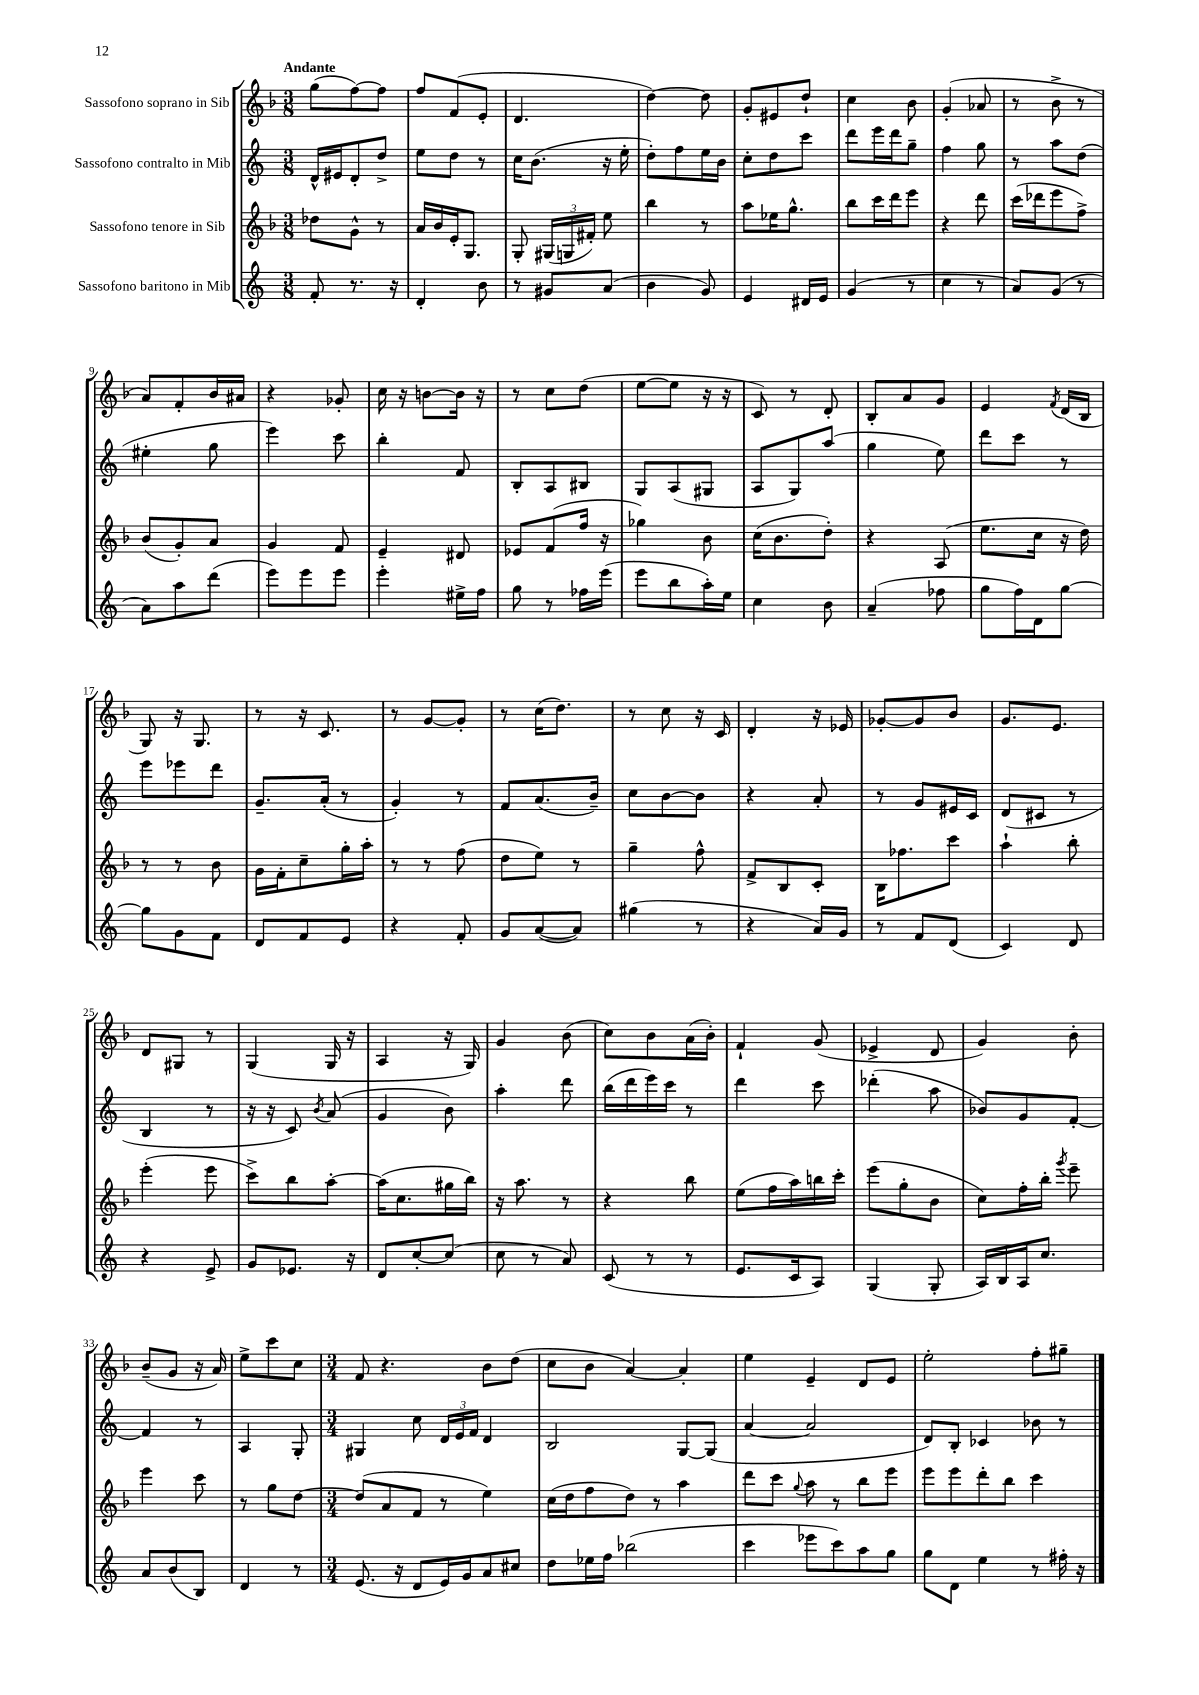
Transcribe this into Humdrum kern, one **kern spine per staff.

**kern	**kern	**kern	**kern
*staff4	*staff3	*staff2	*staff1
*clefG2	*clefG2	*clefG2	*clefG2
*k[]	*k[b-]	*k[]	*k[b-]
*M3/8	*M3/8	*M3/8	*M3/8
8f'	8dd-	16d^^	(8gg
.	.	16e#	.
8.r	8g^^	8d'	[8ff)
.	8r	8dd^	8ff]
16r	.	.	.
=	=	=	=
4d'	16a	8ee	8ff
.	16b-	.	.
.	16e'	8dd	(8f
.	8.G	.	.
8b	.	8r	8e'
=	=	=	=
8r	8G'	16cc	4.d
.	.	(8.b	.
8g#	(24G#	.	.
.	24G	.	.
.	24f#')	.	.
(8a	8ee	16r	.
.	.	16ee'	.
=	=	=	=
4b	4bb-	8dd')	[4dd)
.	.	8ff	.
8g)	8r	16ee	8dd]
.	.	16b	.
=	=	=	=
4e	8aa	8cc'	8g'
.	16ee-	8dd	8e#
.	8.gg^^	.	.
16d#	.	8ccc	8dd`
16e	.	.	.
=	=	=	=
(4g	8bb-	8ddd	4cc
.	16ccc	16eee	.
.	16ddd	16ddd	.
8r	8eee	8gg~	8b-
=	=	=	=
4cc	4r	4ff	(4g'
8r	8ddd	8gg	8a-
=	=	=	=
8a)	(16ccc	8r	8r
.	16ddd-	.	.
(8g	8eee	8aa	8b-^
8r	8ff^)	(8dd	8r
=	=	=	=
8a)	(8b-	4ee#'	8a)
8aa	8g')	.	8f'
(8ddd	8a	8gg	16b-
.	.	.	16a#
=	=	=	=
8eee)	4g	4eee)	4r
8eee	.	.	.
8eee	8f	8ccc	8g-'
=	=	=	=
4eee'	4e~	4bb'	16cc
.	.	.	16r
.	.	.	[8b
16ee#^	8d#	8f	16b]
16ff	.	.	16r
=	=	=	=
8gg	8e-	8B'	8r
8r	(8f	8A	8cc
16ff-	16ff	8B#	(8dd
(16eee	16r	.	.
=	=	=	=
8eee	4gg-)	8G	[8ee
8bb	.	(8A	8ee]
16aa')	8b-	8G#	16r
16ee	.	.	16r
=	=	=	=
4cc	(16cc	8A	8c)
.	8.b-	.	.
.	.	8G)	8r
8b	8dd')	(8aa	8d'
=	=	=	=
(4a~	4r	4gg	8B-'
.	.	.	8a
8ff-	(8A	8ee)	8g
=	=	=	=
8gg	8.ee	8ddd	4e
16ff)	.	8ccc	.
16d	16cc	.	.
.	.	.	8qf
[8gg	16r	8r	(16d
.	16dd)	.	16B-
=	=	=	=
8gg]	8r	8eee	8G)
8g	8r	8eee-	16r
.	.	.	8.G
8f	8b-	8ddd	.
=	=	=	=
8d	16g	8.g~	8r
.	16f'	.	.
8f	8cc~	.	16r
.	.	(16a'	8.c
8e	16gg'	8r	.
.	16aa'	.	.
=	=	=	=
4r	8r	4g')	8r
.	8r	.	[8g
8f'	(8ff	8r	8g']
=	=	=	=
8g	8dd	8f	8r
([8a	8ee)	(8.a	(16cc
.	.	.	8.dd)
8a])	8r	.	.
.	.	16b~)	.
=	=	=	=
(4gg#	4gg~	8cc	8r
.	.	[8b	8cc
8r	8ff^^	8b]	16r
.	.	.	16c
=	=	=	=
4r	8f^	4r	4d'
.	8B-	.	.
16a)	8c'	8a'	16r
16g	.	.	16e-
=	=	=	=
8r	16B-	8r	[8g-'
.	8.ff-	.	.
8f	.	8g	8g-]
(8d	8ccc	16e#	8b-
.	.	16c	.
=	=	=	=
4c)	4aa`	(8d	8.g
.	.	8c#	.
.	.	.	8.e
8d	8bb-'	8r	.
=	=	=	=
4r	(4eee'	4B	8d
.	.	.	8G#
8e^	8eee	8r	8r
=	=	=	=
8g	8ccc^)	16r	(4G
.	.	16r	.
8.e-	8bb-	8c)	.
.	.	8qb	.
.	[8aa'	(8a	16G
16r	.	.	16r
=	=	=	=
8d	(16aa]	4g	4A
.	8.cc	.	.
[8cc'	.	.	.
(8cc]	16gg#	8b)	16r
.	16bb-)	.	16G)
=	=	=	=
8cc	16r	4aa'	4g
.	8.aa	.	.
8r	.	.	.
8a)	8r	8ddd	(8b-
=	=	=	=
(8c	4r	(16bb	8cc)
.	.	16ddd	.
8r	.	16eee)	8b-
.	.	16ccc	.
8r	8bb-	8r	(16a
.	.	.	16b-')
=	=	=	=
8.e	(8ee	4ddd	4f`
.	16ff	.	.
16c	16aa)	.	.
8A)	16bb	8ccc	(8g
.	16ccc'	.	.
=	=	=	=
(4G	(8eee	(4ddd-'	4e-^
.	8gg'	.	.
8G'	8b-	8aa	8d
=	=	=	=
16A)	8cc)	8b-)	4g)
16B	.	.	.
16A	16ff'	8g	.
8.cc	16bb-'	.	.
.	8qggg	.	.
.	8eee~	[8f'	8b-'
=	=	=	=
8a	4eee	4f]	(8b-~
(8b	.	.	8g
8B)	8ccc	8r	16r
.	.	.	16a)
=	=	=	=
4d	8r	4A	8ee^
.	8gg	.	8ccc
8r	[8dd	8G'	8cc
=	=	=	=
*M3/4	*M3/4	*M3/4	*M3/4
(8.e	(8dd]	4G#	8f
.	8a	.	4.r
16r	.	.	.
8d	8f	8cc	.
16e)	8r	24d	.
.	.	24e	.
16g	.	.	.
.	.	24f	.
8a	4ee)	4d	8b-
8cc#	.	.	(8dd
=	=	=	=
8dd	(16cc	2B	8cc
.	16dd	.	.
16ee-	8ff	.	8b-
16ff	.	.	.
(2bb-	8dd)	.	[4a)
.	8r	.	.
.	4aa	[8G	4a']
.	.	(8G]	.
=	=	=	=
4ccc	8ddd	[4a	4ee
.	8ccc	.	.
.	8qqgg	.	.
8eee-	8aa	2a]	4e~
8ccc)	8r	.	.
8aa	8bb-	.	8d
8gg	8eee	.	8e
=	=	=	=
8gg	8eee	8d)	2ee'
8d	8eee	8B'	.
4ee	8ddd'	4c-	.
.	8bb-	.	.
8r	4ccc	8b-	8ff'
16ff#'	.	8r	8gg#~
16r	.	.	.
==	==	==	==
*-	*-	*-	*-
